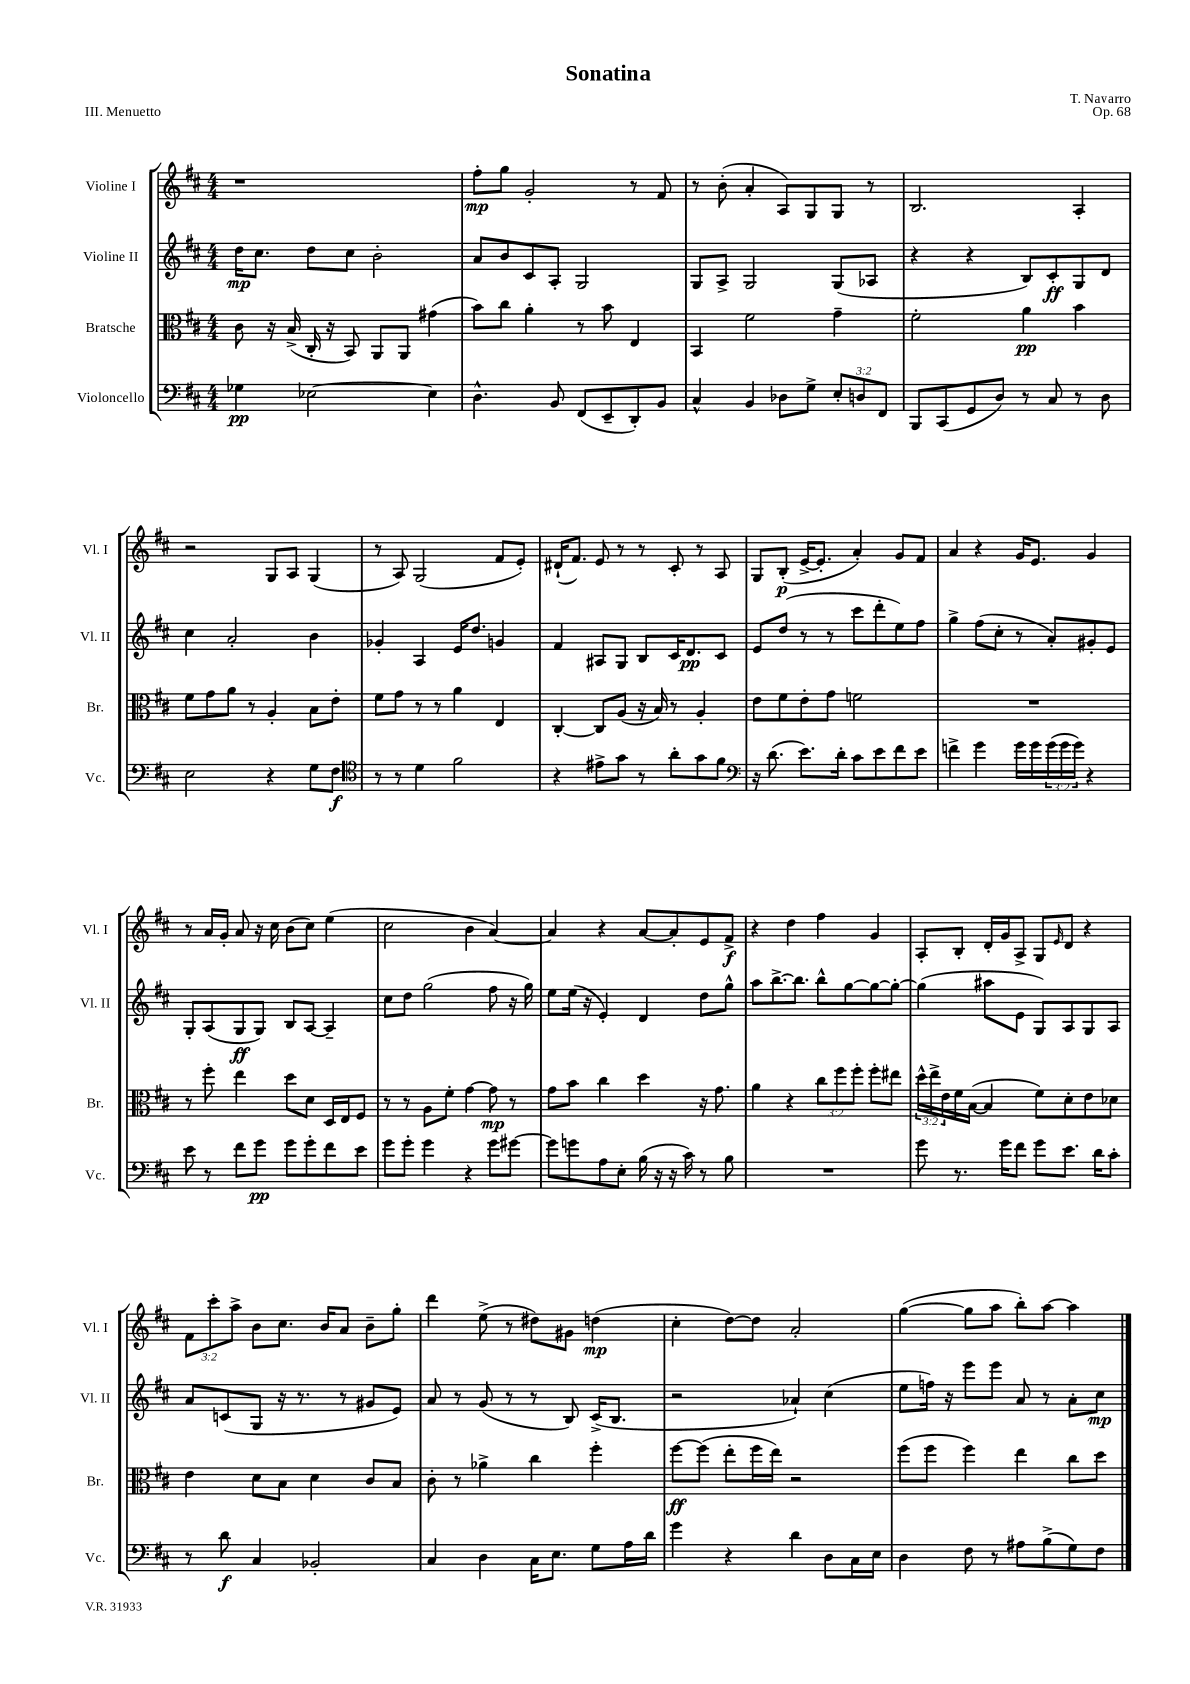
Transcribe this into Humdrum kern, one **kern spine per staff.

**kern	**kern	**kern	**kern
*staff4	*staff3	*staff2	*staff1
*clefF4	*clefC3	*clefG2	*clefG2
*k[f#c#]	*k[f#c#]	*k[f#c#]	*k[f#c#]
*M4/4	*M4/4	*M4/4	*M4/4
4G-	8c#	16dd	1r
.	.	8.cc#	.
.	16r	.	.
.	(16B^	.	.
[2E-	16C#'	8dd	.
.	16r	.	.
.	8BB)	8cc#	.
.	8AA	2b'	.
.	8AA	.	.
4E-]	(4g#	.	.
=	=	=	=
4.D^^	8b)	8a	8ff#'
.	8cc#	8b	8gg
.	4a'	8c#	2g'
8BB	.	8A'	.
(8FF#	8r	2G	.
8EE~	8b	.	.
8DD')	4E	.	8r
8BB	.	.	8f#
=	=	=	=
4C#^^	4BB	8G	8r
.	.	8A^	(8b'
4BB	2f#	2G	4a'
8D-	.	.	8A)
8G^	.	.	8G
12E'	4g~	(8G	8G
12D	.	.	.
.	.	8A-	8r
12FF#	.	.	.
=	=	=	=
8BBB	2f#'	4r	2.B
(8CC#	.	.	.
8GG	.	4r	.
8D)	.	.	.
8r	4a	8B)	.
8C#	.	8c#'	.
8r	4b	8G	4A'
8D	.	8d	.
=	=	=	=
2E	8f#	4cc#	2r
.	8g	.	.
.	8a	2a'	.
.	8r	.	.
4r	4A'	.	8G
.	.	.	8A
8G	8B	4b	(4G
8F#	8e'	.	.
=	=	=	=
*clefC4	*	*	*
8r	8f#	4g-'	8r
8r	8g	.	8A)
4d	8r	4A	(2G
.	8r	.	.
2f#	4a	16e	.
.	.	8.dd	.
.	4E	4g	8f#
.	.	.	8e')
=	=	=	=
4r	[4C#'	4f#	(16d#`
.	.	.	8.f#)
8e#^	8C#]	8A#	8e
8g	(8A	8G	8r
8r	16r	8B	8r
.	16B)	.	.
8a'	8r	16c#	8c#'
.	.	8.d	.
8g	4A'	.	8r
8f#	.	8c#	8A
=	=	=	=
*clefF4	*	*	*
16r	8e	8e	8G
(8.d	.	.	.
.	8f#	(8dd	(8B'
8.e)	8e'	8r	[16e^
.	.	.	8.e']
.	8g	8r	.
16d'	.	.	.
8c#	2f	8ccc#	4a')
8e	.	8ddd'	.
8f#	.	8ee)	8g
8e	.	8ff#	8f#
=	=	=	=
4f^	1r	4gg^	4a
4g	.	(8ff#	4r
.	.	8cc#'	.
16g	.	8r	16g
16g	.	.	8.e
(24g	.	8a')	.
24g	.	.	.
24g)	.	.	.
4r	.	8g#'	4g
.	.	8e	.
=	=	=	=
8e	8r	8G'	8r
8r	8ff#'	(8A	16a
.	.	.	16g'
8f#	4ee	8G	8a
8g	.	8G)	16r
.	.	.	16cc#
8g	8dd	8B	(8b
8g'	8d	[8A	8cc#)
8f#	16D	4A~]	(4ee
.	16E	.	.
8e	8F#	.	.
=	=	=	=
8g	8r	8cc#	2cc#
8g'	8r	8dd	.
4g	8A	(2gg	.
.	8f#'	.	.
4r	[4g	.	4b
8g	8g]	8ff#	[4a)
[8g#	8r	16r	.
.	.	16gg)	.
=	=	=	=
8g#]	8g	8ee	4a]
8g	8b	(16ee	.
.	.	16r	.
8A	4cc#	4e')	4r
8E'	.	.	.
(16B	4dd	4d	[8a
16r	.	.	.
16r	.	.	8a']
16c#)	.	.	.
8r	16r	8dd	8e
.	8.g	.	.
8B	.	8gg^^	8f#^
=	=	=	=
1r	4a	8aa	4r
.	.	[8.bb^	.
.	4r	.	4dd
.	.	8.bb]	.
.	12cc#	8bb^^	4ff#
.	12ff#	.	.
.	.	[8gg	.
.	12ff#'	.	.
.	8ff#'	8gg_	4g
.	8ee#	8gg'_	.
=	=	=	=
8g	24dd^^	(4gg]	8A'
.	24ee^	.	.
.	24e	.	.
8.r	16f#	.	8B'
.	([16B	.	.
.	4B]	8aa#	16d'
16g	.	.	16g
8f#	.	8e	8A^
8g	8f#)	8G)	8G
.	.	.	16qqe
8.e	8d'	8A	8d
.	8e	8G	4r
16d	.	.	.
8c#'	8d-	8A	.
=	=	=	=
8r	4e	8a	12f#
.	.	.	12ccc#'
8d	.	(8c	.
.	.	.	12aa^
4C#	8d	8G	8b
.	8B	16r	8.cc#
.	.	8.r	.
2BB-'	4d	.	.
.	.	.	16b
.	.	8r	8a
.	8c#	8g#	8b~
.	8B	8e)	8gg'
=	=	=	=
4C#	8c#'	8a	4ddd
.	8r	8r	.
4D	4a-^	(8g	(8ee^
.	.	8r	8r
16C#	4cc#	8r	8dd#)
8.E	.	.	.
.	.	8B)	8g#
8G	4ff#'	(16c#^	(4dd
.	.	8.B	.
16A	.	.	.
16d	.	.	.
=	=	=	=
4g	[8ff#	2r	4cc#'
.	(8ff#]	.	.
4r	8ee'	.	[8dd)
.	16ff#	.	8dd]
.	16ee)	.	.
4d	2r	4a-`)	2a'
8D	.	(4cc#	.
16C#	.	.	.
16E	.	.	.
=	=	=	=
4D	(8ff#	8ee	([4gg
.	8ff#	16ff)	.
.	.	16r	.
8F#	4ff#)	8eee	8gg]
8r	.	8eee	8aa
8A#	4ee	8a	8bb')
(8B^	.	8r	[8aa
8G)	8cc#	8a'	4aa]
8F#	8dd	8cc#	.
==	==	==	==
*-	*-	*-	*-
